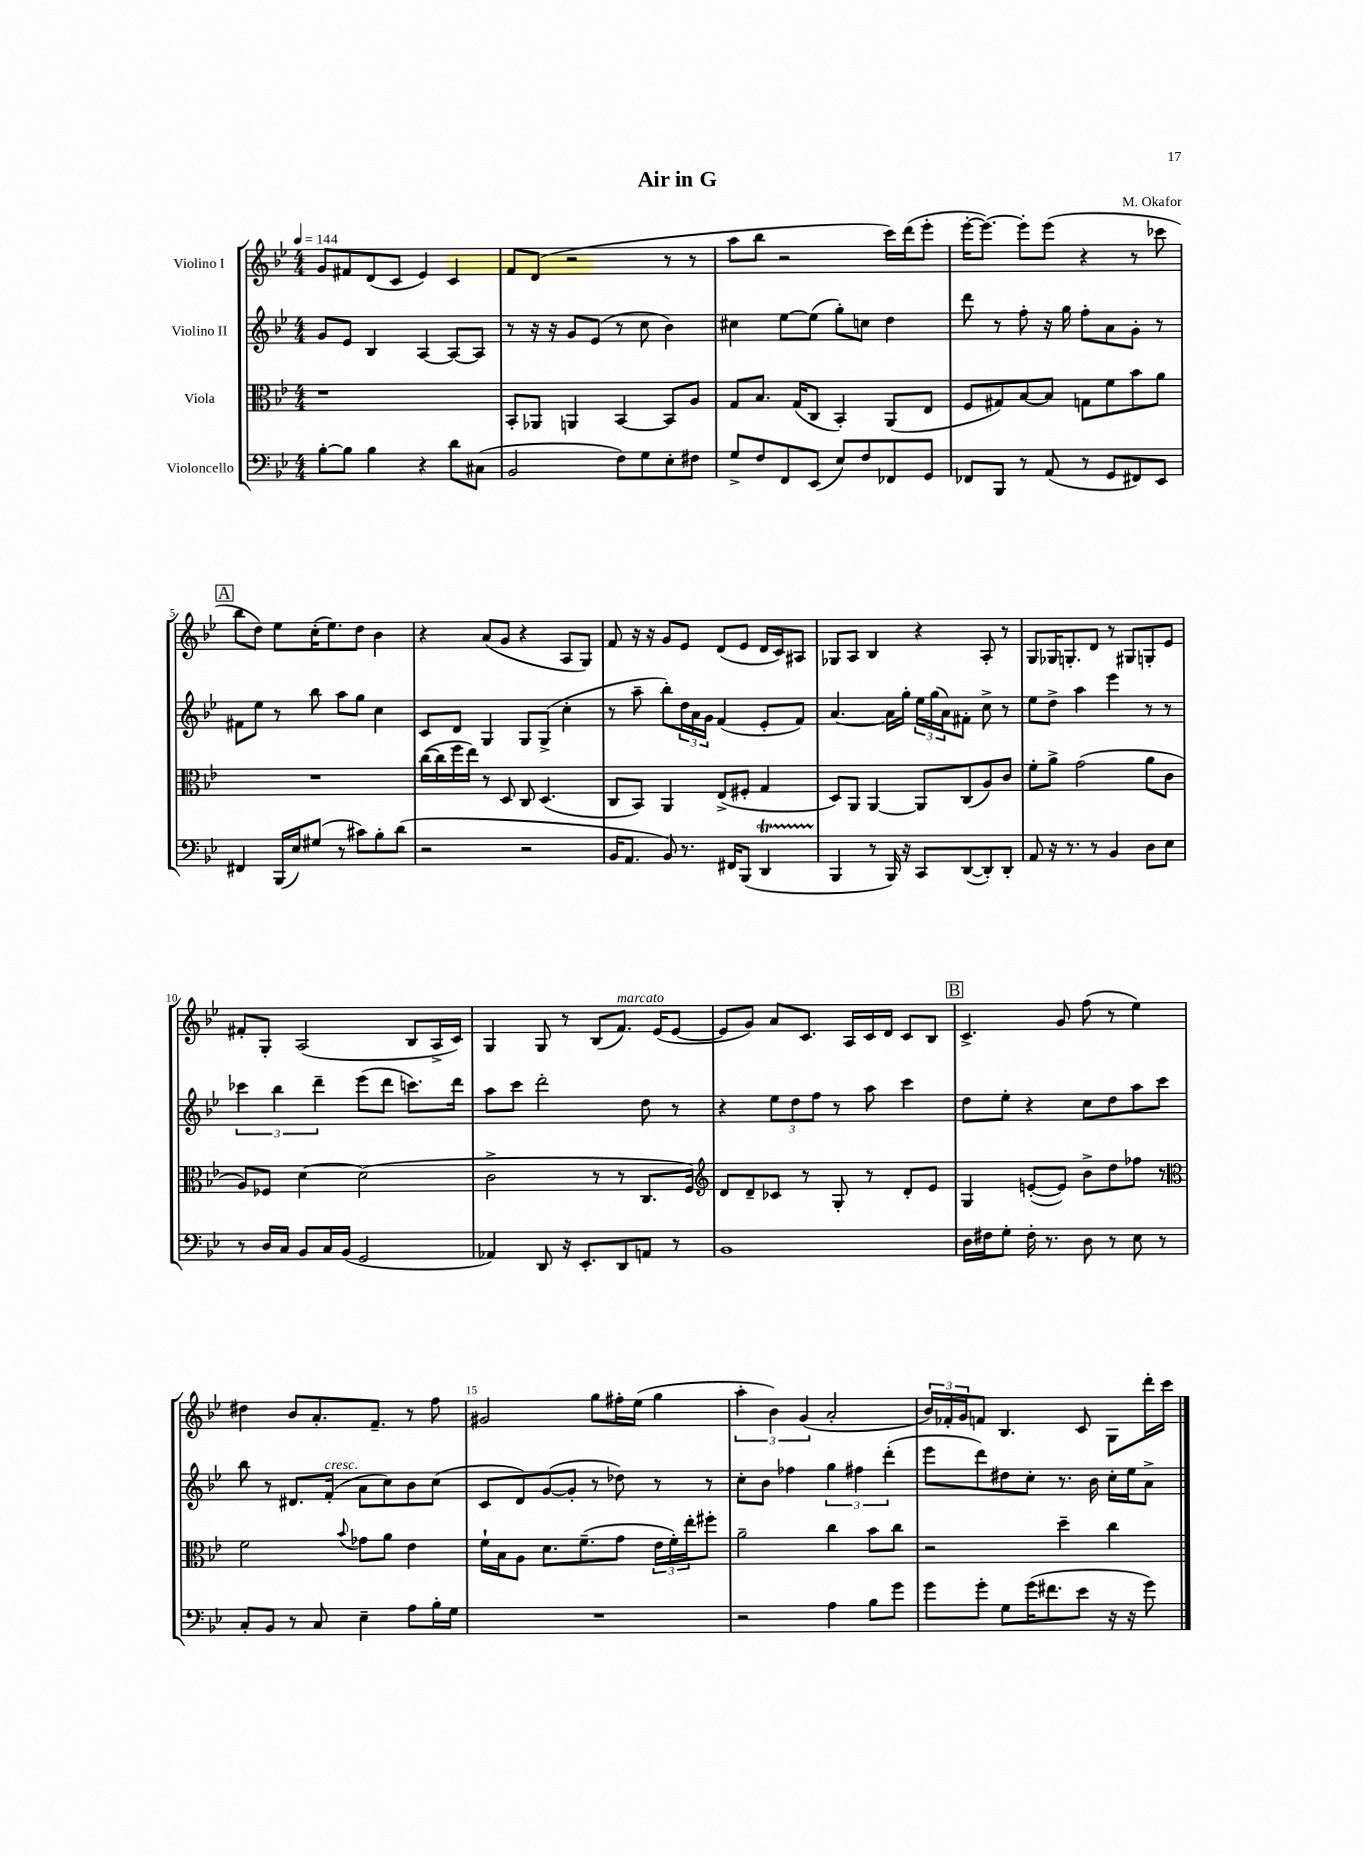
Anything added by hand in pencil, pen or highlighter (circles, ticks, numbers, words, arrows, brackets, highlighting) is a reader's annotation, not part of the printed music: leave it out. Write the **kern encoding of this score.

**kern	**kern	**kern	**kern
*staff4	*staff3	*staff2	*staff1
*clefF4	*clefC3	*clefG2	*clefG2
*k[b-e-]	*k[b-e-]	*k[b-e-]	*k[b-e-]
*M4/4	*M4/4	*M4/4	*M4/4
*MM144	*MM144	*MM144	*MM144
[8B-'	1r	8g	8g
8B-]	.	8e-	8f#
4B-	.	4B-	(8d
.	.	.	8c
4r	.	[4A	4e-)
8d	.	8A_	4c
(8C#	.	8A]	.
=	=	=	=
2BB-	8BB-'	8r	8f
.	8AA-	16r	(8d
.	.	16r	.
.	4AA	8g	2r
.	.	(8e-	.
8F)	[4BB-	8r	.
8G	.	8cc	.
8E-'	8BB-]	4b-)	8r
8F#	8A	.	8r
=	=	=	=
8G^	8G	4cc#	8aa
8F	8.B-	.	8bb-
8FF	.	[8ee-	2r
.	(16G	.	.
(8EE-	8C	(8ee-]	.
8E-)	4BB-')	8gg')	.
8F	.	8cc	.
8FF-	(8AA	4dd	16ccc)
.	.	.	(16ddd
8GG	8E-	.	8eee-'
=	=	=	=
8FF-	8F	8ddd	[16eee-'
.	.	.	8.eee-_)
8BBB-	8G#)	8r	.
8r	[8B-	8ff'	8eee-']
(8AA	8B-]	16r	(8eee-
.	.	16gg	.
8r	8G	8ff'	4r
8GG	8f	8a	.
8FF#)	8b-	8g'	8r
8EE-	8a	8r	8ccc-
=	=	=	=
4FF#	1r	8f#	8bb-
.	.	8ee-	8dd)
(16BBB-	.	8r	8ee-
16E-)	.	.	.
(8G#	.	8bb-	(16cc'
.	.	.	8.ee-)
8r	.	8aa	.
8c#)	.	8gg	8dd
8B-'	.	4cc	4b-
(8d	.	.	.
=	=	=	=
2r	([16cc	8c	4r
.	16cc]	.	.
.	16ff	8d	.
.	16ee-)	.	.
.	8r	4G	(8a
.	8D	.	8g
2r	8C	8G	4r
.	(4.D	(8G^	.
.	.	4cc'	8A
.	.	.	8G)
=	=	=	=
16BB-	8C	8r	8f
8.AA	.	.	.
.	8BB-)	8aa~	16r
.	.	.	16r
8BB-)	4AA	8bb-')	8g
8.r	.	24dd	8e-
.	.	24a	.
.	.	24g	.
.	(8E-^	(4f	(8d
16FF#	.	.	.
(8BBB-	8F#'	.	8e-
4DD	4G	8e-'	16d
.	.	.	16c)
.	.	8f)	8A#
=	=	=	=
4BBB-	8D)	[4.a	8G-
.	8AA	.	8A
8r	[4AA	.	4B-
16BBB-)	.	16a]	.
16r	.	16gg'	.
8CC	8AA]	24ee-	4r
.	.	(24gg	.
.	.	24a)	.
([8DD	(8C	8f#'	.
8DD'])	8A)	8cc^	8A'
8DD'	8c	8r	8r
=	=	=	=
8AA	8f'	8ee-	8G
16r	8a^	8dd^	16G-
8.r	.	.	8.G'
.	(2g	4aa	.
8r	.	.	8d
4BB-	.	4eee-	8r
.	.	.	8G#
8D	8a	8r	8G'
8E-	8c	8r	8e-
=	=	=	=
8r	8A)	6ccc-	8f#'
16D	8F-	.	8G'
.	.	6bb-	.
16C	.	.	.
8BB-	[4d	.	(2A
.	.	6ddd~	.
16C	.	.	.
(16BB-	.	.	.
2GG	(2d]	(8eee-	.
.	.	8ddd	.
.	.	8.ccc)	8B-
.	.	.	16A^
.	.	16ddd	16c)
=	=	=	=
4AA-)	2c^	8aa	4G
.	.	8ccc	.
8DD	.	2ddd'	8G
16r	.	.	8r
8.EE-'	.	.	.
.	8r	.	(8B-
8DD	8r	.	8.f)
8AA	8.C	8dd	.
.	.	.	(16e-
8r	.	8r	[8e-
.	16F)	.	.
=	=	=	=
*	*clefG2	*	*
1BB-	8d	4r	8e-]
.	8d~	.	8g)
.	8c-	12ee-	8a
.	.	12dd	.
.	8r	.	8.c
.	.	12ff	.
.	8G'	8r	.
.	.	.	16A
.	8r	8aa	16c
.	.	.	16d
.	8d'	4ccc	8c
.	8e-	.	8B-
=	=	=	=
16D	4G	8dd	4.c^
16F#	.	.	.
8G'	.	8ee-'	.
16F#'	([8e'	4r	.
8.r	.	.	.
.	8e])	.	8g
8D	8b-^	8cc	(8ff
8r	8dd	8dd	8r
8E-	8ff-	8aa	4ee-)
8r	8r	8ccc	.
=	=	=	=
*	*clefC3	*	*
8C'	2f	8bb-	4dd#
8BB-	.	8r	.
8r	.	8.d#	8b-
8C	.	.	8.a'
.	.	(16f'	.
.	8qqb-	.	.
4E-~	8g-	8a	.
.	.	.	8.f~
.	8a	8cc)	.
8A	4e-	8b-	8r
16B-'	.	(8cc	8ff
16G	.	.	.
=	=	=	=
1r	16f`	8c	2g#
.	16B-	.	.
.	8A	8d)	.
.	8.d	([8g	.
.	.	8g']	.
.	(8.f~	.	.
.	.	8r	8gg
.	8g	8dd-)	16ff#'
.	.	.	(16ee-
.	24e-	8r	4gg
.	24f')	.	.
.	24ee-'	.	.
.	8ff#'	8r	.
=	=	=	=
2r	2a~	8cc'	6aa'
.	.	8b-	.
.	.	.	6b-)
.	.	4ff-	.
.	.	.	(6g
4A	4cc	6gg	2a'
.	.	6ff#	.
8B-	8b-	.	.
.	.	(6ddd'	.
8g	8cc	.	.
=	=	=	=
8g	2r	8eee-	24b-)
.	.	.	24f-'
.	.	.	24g
8g'	.	8ddd)	8f
8G	.	8dd#	4.B-
(16g	.	8cc'	.
8.f#	.	.	.
.	4dd~	8.r	.
8e-	.	.	8c
.	.	16b-	.
16r	4cc	16cc'	8G
16r	.	16ee-	.
8g)	.	8a^	16ddd'
.	.	.	16ccc
==	==	==	==
*-	*-	*-	*-
